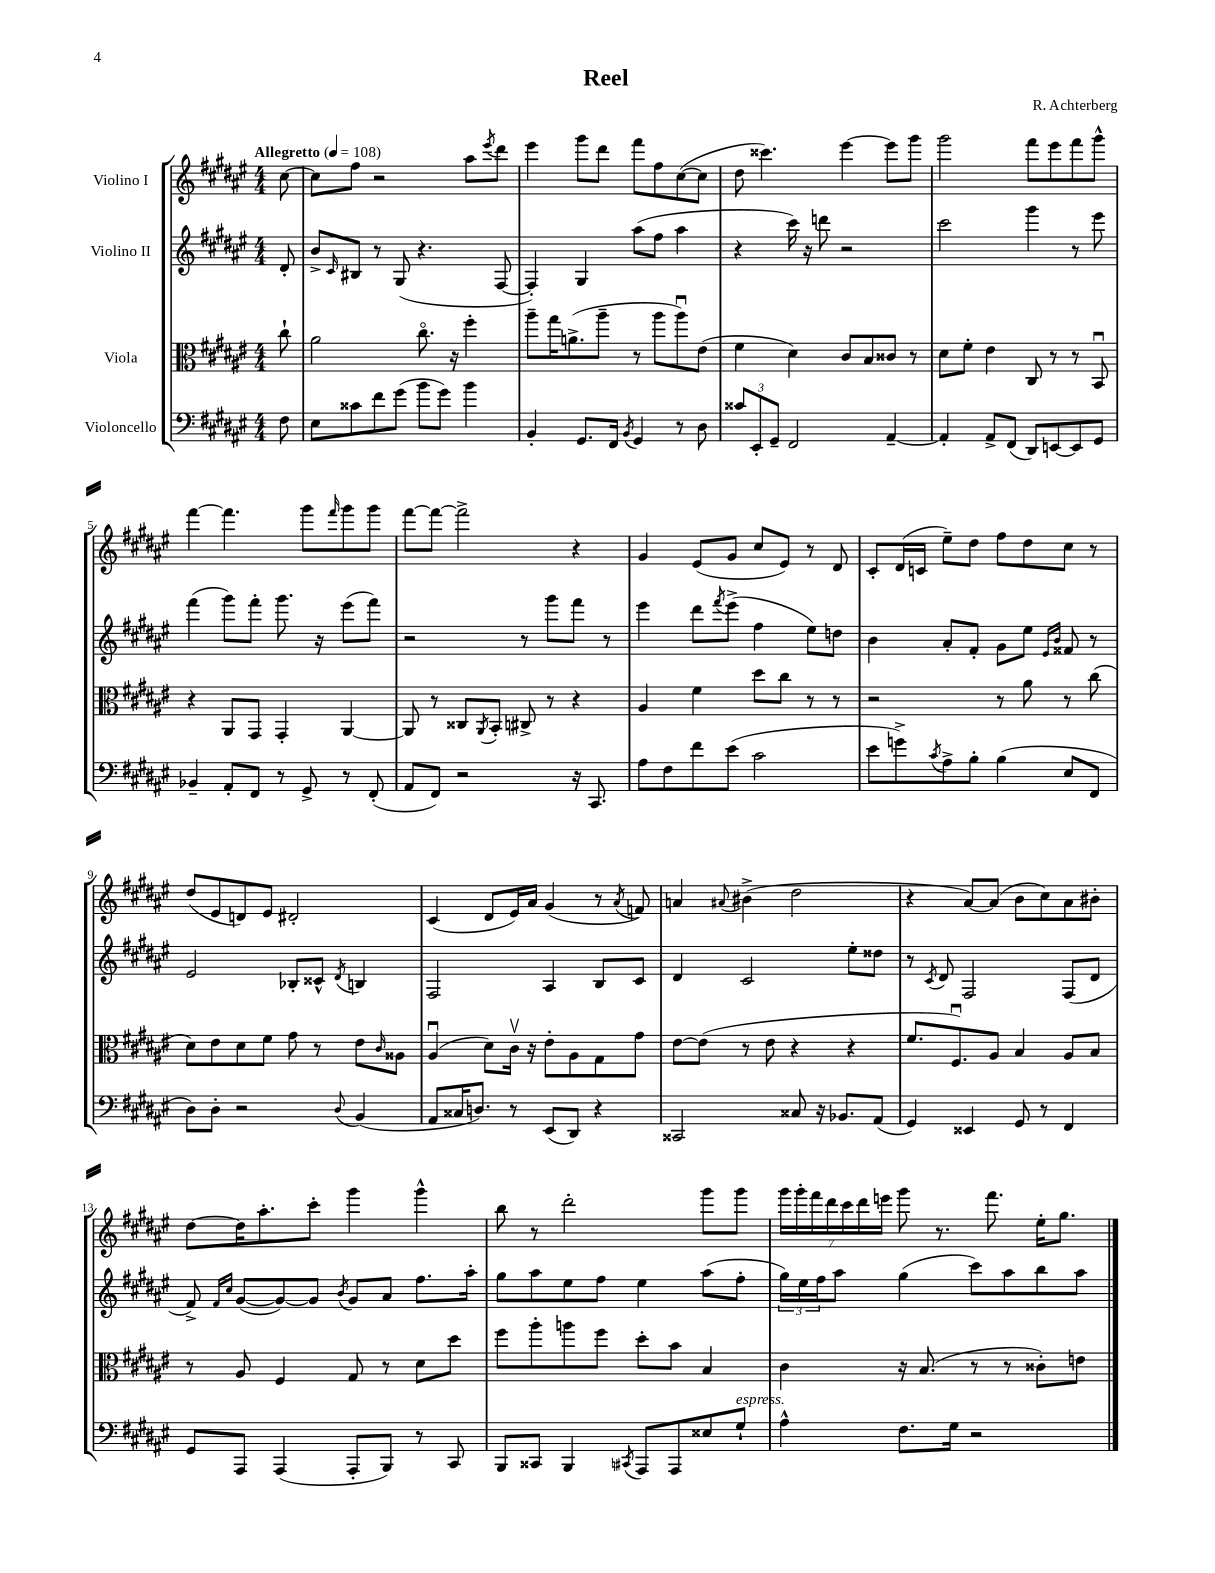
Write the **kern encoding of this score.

**kern	**kern	**kern	**kern
*staff4	*staff3	*staff2	*staff1
*clefF4	*clefC3	*clefG2	*clefG2
*k[f#c#g#d#a#e#]	*k[f#c#g#d#a#e#]	*k[f#c#g#d#a#e#]	*k[f#c#g#d#a#e#]
*M4/4	*M4/4	*M4/4	*M4/4
*MM108	*MM108	*MM108	*MM108
8F#\	8cc#`\	8d#'/	[8cc#\
=	=	=	=
8E#\L	2a#\	8b^/L	8cc#\]L
.	.	16qqc#/	.
8c##\	.	8B#/J	8ff#\J
8f#\	.	8r	2r
(8g#\J	.	(8G#/	.
8b\L	8.cc#o\	4.r	.
8g#\J)	.	.	.
.	16r	.	.
4b\	4ff#'\	.	8aa#\L
.	.	.	8qeee#/
.	.	[8F#/	8ddd#\J
=	=	=	=
4BB'/	8aa#~\L	4F#'/])	4eee#\
.	16gg#\K	.	.
.	(8.a^\	.	.
8.GG#/L	.	4G#/	8ggg#\L
.	8aa#~\J	.	8ddd#\J
16FF#/Jk	.	.	.
8qBB/	.	.	.
4GG#/	8r	(8aa#\L	8fff#\L
.	8aa#\L	8ff#\J	8ff#\
8r	8aa#u\)	4aa#\	([8cc#\
8D#\	(8e#\J	.	8cc#\]J
=	=	=	=
12c##/L	4f#\	4r	8dd#\
12EE#'/	.	.	.
.	.	.	4.ccc##\)
12GG#~/J	.	.	.
2FF#/	4d#\)	16ccc#\)	.
.	.	16r	.
.	.	8ddd\	.
.	8c#/L	2r	[4eee#\
.	8B/	.	.
[4AA#~/	8c##/J	.	8eee#\]L
.	8r	.	8ggg#\J
=	=	=	=
4AA#'/]	8d#\L	2ccc#\	2ggg#\
.	8f#'\J	.	.
8AA#^/L	4e#\	.	.
(8FF#/J	.	.	.
8DD#/L)	8C#/	4ggg#\	8fff#\L
[8EE/	8r	.	8eee#\
8EE/]	8r	8r	8fff#\
8GG#/J	8BBu/	8eee#\	8ggg#^^\J
=	=	=	=
4BB-~/	4r	(4fff#\	[4fff#\
8AA#'/L	8AA#/L	8ggg#\L)	4.fff#\]
8FF#/J	8GG#/J	8fff#'\J	.
8r	4GG#'/	8.ggg#\	.
8GG#^/	.	.	8ggg#\L
.	.	16r	.
.	.	.	16qqfff#/
8r	[4AA#/	(8eee#\L	8ggg#\
(8FF#'/	.	8fff#\J)	8ggg#\J
=	=	=	=
8AA#/L	8AA#/]	2r	[8fff#\L
8FF#/J)	8r	.	8fff#\_J
2r	8C##/L	.	2fff#^\]
.	8qAA#/	.	.
.	8BB'/J	.	.
.	8C#^/	8r	.
.	8r	8ggg#\L	.
16r	4r	8fff#\J	4r
8.CC#/	.	.	.
.	.	8r	.
=	=	=	=
8A#\L	4A#/	4eee#\	4g#/
8F#\	.	.	.
8f#\	4f#\	8ddd#\L	(8e#/L
.	.	8qfff#/	.
(8e#\J	.	(8eee#^\J	8g#/J
2c#\	8dd#\L	4ff#\	8cc#/L
.	8cc#\J	.	8e#/J)
.	8r	8ee#\L)	8r
.	8r	8dd\J	8d#/
=	=	=	=
8e#\L	2r	4b\	8c#'/L
8g^\)	.	.	(16d#/L
.	.	.	16c/JJ
8qc#/	.	.	.
8A#^\	.	8a#'/L	8ee#~\L)
8B'\J	.	8f#'/J	8dd#\J
(4B\	8r	8g#\L	8ff#\L
.	8a#\	8ee#\J	8dd#\
.	.	16qqe#/LL	.
.	.	16qqb/JJ	.
8E#/L	8r	8f##/	8cc#\J
8FF#/J	(8cc#\	8r	8r
=	=	=	=
8D#\L)	8d#\L)	2e#/	(8dd#/L
8D#'\J	8e#\	.	8e#/
2r	8d#\	.	8d/)
.	8f#\J	.	8e#/J
.	8g#\	8B-'/L	2d#'/
.	8r	8c##^^/J	.
8qqD#/	.	8qd#/	.
(4BB/	8e#\L	4B/	.
.	16qqc#/	.	.
.	8A##\J	.	.
=	=	=	=
8AA#/L	(4A#u/	2F#/	(4c#/
16C##/K	.	.	.
8.D/J)	.	.	.
.	8d#\L)	.	8d#/L
8r	16c#v\Jk	.	16e#/L)
.	16r	.	16a#/JJ
(8EE#/L	8e#'\L	4A#/	(4g#/
8DD#/J)	8A#\	.	.
4r	8G#\	8B/L	8r
.	.	.	8qa#/
.	8g#\J	8c#/J	8f/)
=	=	=	=
2CC##/	[8e#\L	4d#/	4a/
.	(8e#\]J	.	.
.	.	.	8qqa#/
.	8r	2c#/	(4b#^\
.	8e#\	.	.
8C##/	4r	.	2dd#\
16r	.	.	.
8.BB-/L	.	.	.
.	4r	8ee#'\L	.
(8AA#/J	.	8dd##\J	.
=	=	=	=
4GG#/)	8.f#/L	8r	4r
.	.	8qc#/	.
.	.	8d#/	.
.	8.F#u/)	.	.
4EE##/	.	2F#/	[8a#/L)
.	8A#/J	.	(8a#/]J
8GG#/	4B/	.	8b\L
8r	.	.	8cc#\)
4FF#/	8A#/L	(8F#/L	8a#\
.	8B/J	8d#/J	8b#'\J
=	=	=	=
8GG#/L	8r	8f#^/)	[8dd#\L
.	.	16qqf#/LL	.
.	.	16qqcc#/JJ	.
8AAA#/J	8A#/	([8g#/L	16dd#\]K
.	.	.	8.aa#'\
(4AAA#/	4F#/	8g#/_)	.
.	.	8g#/]J	8ccc#'\J
.	.	8qb/	.
8AAA#'/L	8G#/	8g#/L	4ggg#\
8BBB/J)	8r	8a#/J	.
8r	8d#\L	8.ff#\L	4ggg#^^\
8CC#/	8dd#\J	.	.
.	.	16aa#'\Jk	.
=	=	=	=
8BBB/L	8ff#\L	8gg#\L	8bb\
8CC##/J	8aa#'\	8aa#\	8r
4BBB/	8aa\	8ee#\	2ddd#'\
.	8ff#\J	8ff#\J	.
8qCC#/	.	.	.
8AAA#/L	8dd#'\L	4ee#\	.
8AAA#/	8b\J	.	.
8E##/	4B/	(8aa#\L	8ggg#\L
8G#`/J	.	8ff#'\J	8ggg#\J
=	=	=	=
4A#^^\	4c#\	24gg#\LL)	28ggg#\LL
.	.	.	28ggg#'\
.	.	24ee#\	.
.	.	.	28fff#\
.	.	24ff#\J	.
.	.	.	28ddd#\
.	.	8aa#\J	.
.	.	.	28ccc#\
.	.	.	28ddd#\
.	.	.	28eee\JJ
8.F#\L	16r	(4gg#\	8ggg#\
.	(8.B/	.	.
.	.	.	8.r
16G#\Jk	.	.	.
2r	8r	8ccc#\L)	.
.	.	.	8.fff#\
.	8r	8aa#\	.
.	8c##'\L)	8bb\	16ee#'\LK
.	.	.	8.gg#\J
.	8e\J	8aa#\J	.
==	==	==	==
*-	*-	*-	*-
